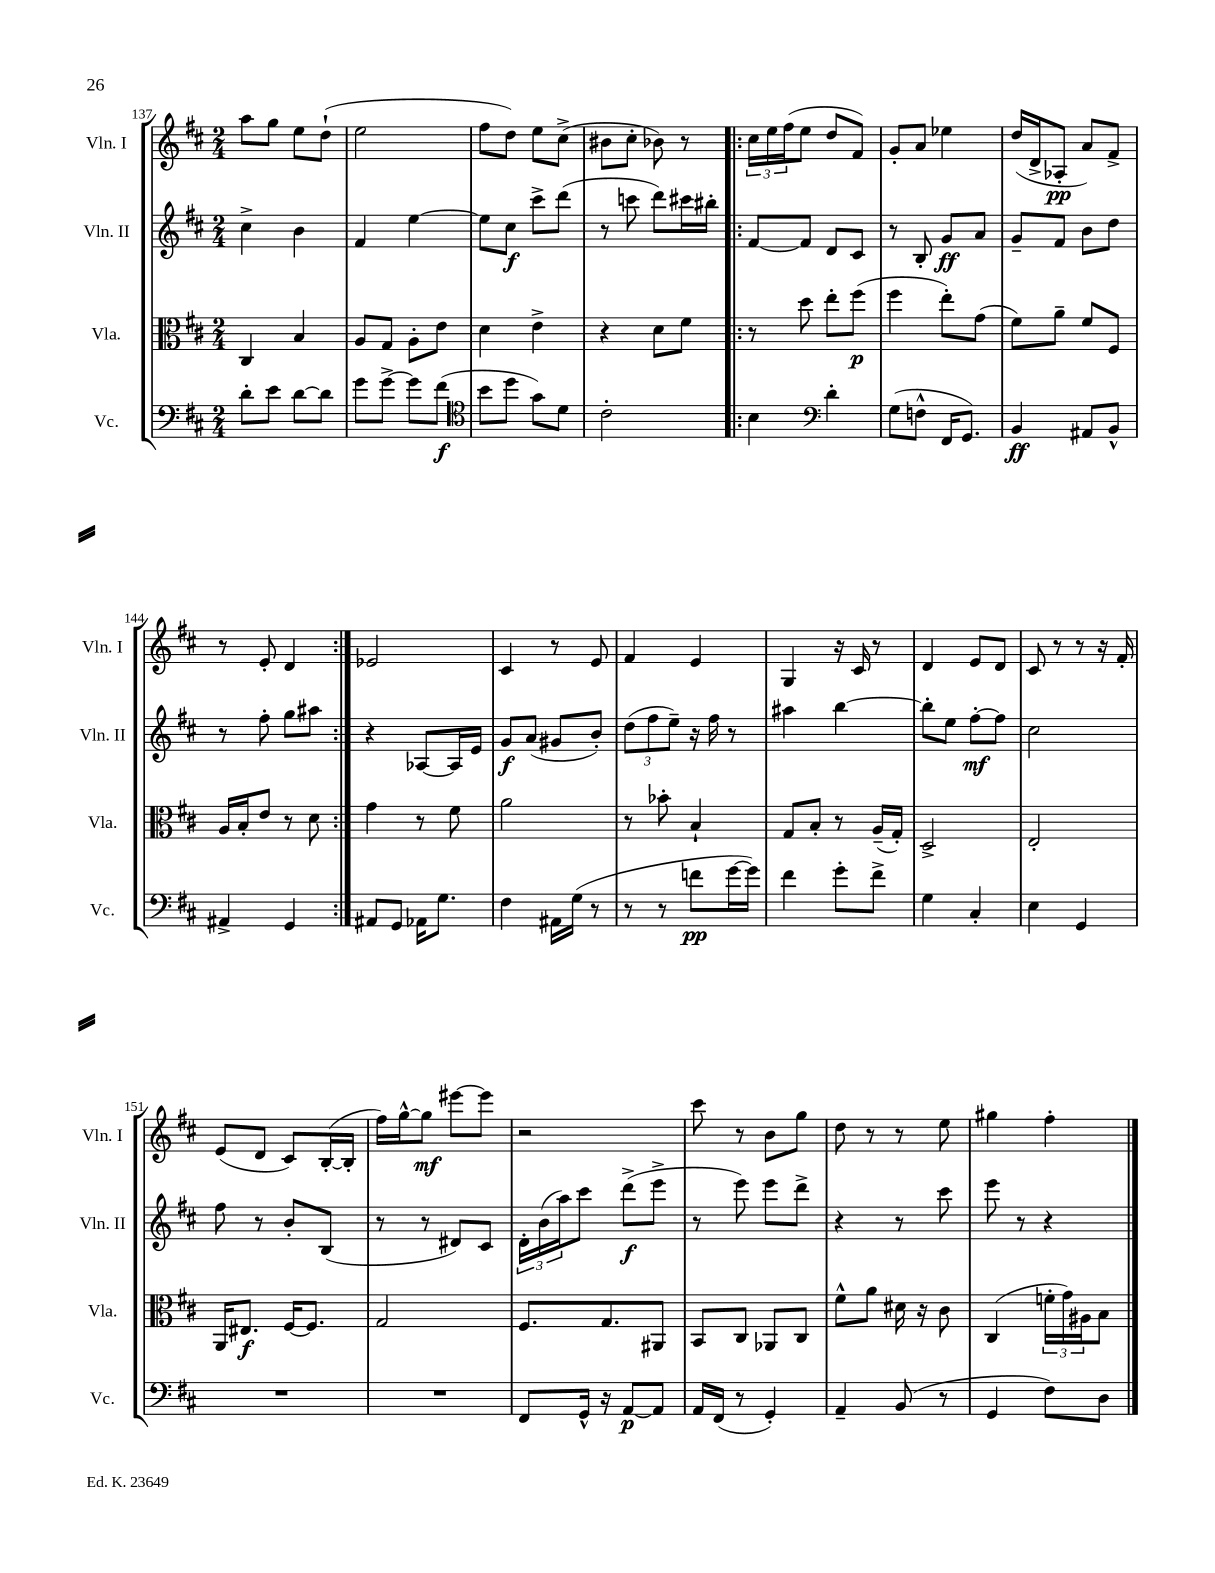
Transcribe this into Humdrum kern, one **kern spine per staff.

**kern	**kern	**kern	**kern
*staff4	*staff3	*staff2	*staff1
*clefF4	*clefC3	*clefG2	*clefG2
*k[f#c#]	*k[f#c#]	*k[f#c#]	*k[f#c#]
*M2/4	*M2/4	*M2/4	*M2/4
8d'\L	4C#/	4cc#^\	8aa\L
8e\J	.	.	8gg\J
[8d\L	4B/	4b\	8ee\L
8d\]J	.	.	(8dd`\J
=	=	=	=
8g\L	8A/L	4f#/	2ee\
[8g^\J	8G/J	.	.
8g\]L	8A'\L	[4ee\	.
(8f#\J	8e\J	.	.
=	=	=	=
*clefC4	*	*	*
8b\L	4d\	8ee\]L	8ff#\L
8dd\J	.	8cc#\J	8dd\J)
8g\L)	4e^\	8ccc#^\L	8ee\L
8d\J	.	(8ddd\J	(8cc#^\J
=	=	=	=
2c#'\	4r	8r	8b#\L
.	.	8ccc\	8cc#'\J
.	8d\L	8ddd\L)	8b-\)
.	8f#\J	16ccc#\L	8r
.	.	16bb#'\JJ	.
=!|:	=!|:	=!|:	=!|:
4B\	8r	[8f#/L	24cc#\LL
.	.	.	24ee\
.	.	.	(24ff#\J
.	8dd\	8f#/]J	8ee\J
*clefF4	*	*	*
4d'\	8ee'\L	8d/L	8dd/L
.	(8ff#\J	8c#/J	8f#/J)
=	=	=	=
(8G\L	4ff#\	8r	8g'/L
8F^^\J	.	8B'/	8a/J
16FF#/LK	8ee'\L)	8g/L	4ee-\
8.GG/J)	.	.	.
.	(8g\J	8a/J	.
=	=	=	=
4BB/	8f#\L)	8g~/L	(16dd/LL
.	.	.	16d^/J
.	8a~\J	8f#/J	8A-'/J
8AA#/L	8f#/L	8b\L	8a/L)
8BB^^/J	8F#/J	8dd\J	8f#^/J
=	=	=	=
4AA#^/	16A/LL	8r	8r
.	16B'/J	.	.
.	8e/J	8ff#'\	8e'/
4GG/	8r	8gg\L	4d/
.	8d\	8aa#\J	.
=:|!	=:|!	=:|!	=:|!
8AA#/L	4g\	4r	2e-/
8GG/J	.	.	.
16AA-\LK	8r	[8A-/L	.
8.G\J	.	.	.
.	8f#\	16A-/]L	.
.	.	16e/JJ	.
=	=	=	=
4F#\	2a\	8g/L	4c#/
.	.	(8a/J	.
16AA#\LL	.	8g#/L	8r
(16G\JJ	.	.	.
8r	.	8b'/J)	8e/
=	=	=	=
8r	8r	(12dd\L	4f#/
.	.	12ff#\	.
8r	8b-'\	.	.
.	.	12ee~\J)	.
8f\L	4B`/	16r	4e/
.	.	16ff#\	.
[16g\L	.	8r	.
16g\]JJ)	.	.	.
=	=	=	=
4f#\	8G/L	4aa#\	4G/
.	8B'/J	.	.
8g'\L	8r	[4bb\	16r
.	.	.	16c#/
8f#^\J	(16A~/LL	.	8r
.	16G'/JJ)	.	.
=	=	=	=
4G\	2D^/	8bb'\]L	4d/
.	.	8ee\J	.
4C#'/	.	[8ff#'\L	8e/L
.	.	8ff#\]J	8d/J
=	=	=	=
4E\	2E'/	2cc#\	8c#/
.	.	.	8r
4GG/	.	.	8r
.	.	.	16r
.	.	.	16f#'/
=	=	=	=
2r	16AA/LK	8ff#\	(8e/L
.	8.E#/J	.	.
.	.	8r	8d/J
.	[16F#/LK	8b'/L	8c#/L)
.	8.F#/]J	.	.
.	.	(8B/J	([16B'/L
.	.	.	16B'/]JJ
=	=	=	=
2r	2G/	8r	16ff#\LL)
.	.	.	[16gg^^\J
.	.	8r	8gg\]J
.	.	8d#/L)	[8eee#\L
.	.	8c#/J	8eee#\]J
=	=	=	=
8FF#/L	8.F#/L	24d'\LL	2r
.	.	(24b\	.
.	.	24aa\J)	.
16GG^^/Jk	.	8ccc#\J	.
16r	8.G/	.	.
[8AA/L	.	(8ddd^\L	.
8AA/]J	8AA#/J	8eee^\J	.
=	=	=	=
16AA/LL	8BB/L	8r	8ccc#\
(16FF#/JJ	.	.	.
8r	8C#/J	8eee\)	8r
4GG'/)	8AA-/L	8eee\L	8b\L
.	8C#/J	8ddd^\J	8gg\J
=	=	=	=
4AA~/	8f#^^\L	4r	8dd\
.	8a\J	.	8r
(8BB/	16d#\	8r	8r
.	16r	.	.
8r	8c#\	8ccc#\	8ee\
=	=	=	=
4GG/	(4C#/	8eee\	4gg#\
.	.	8r	.
8F#\L)	24f'\LL	4r	4ff#'\
.	24g\)	.	.
.	24A#\J	.	.
8D\J	8B\J	.	.
==	==	==	==
*-	*-	*-	*-
